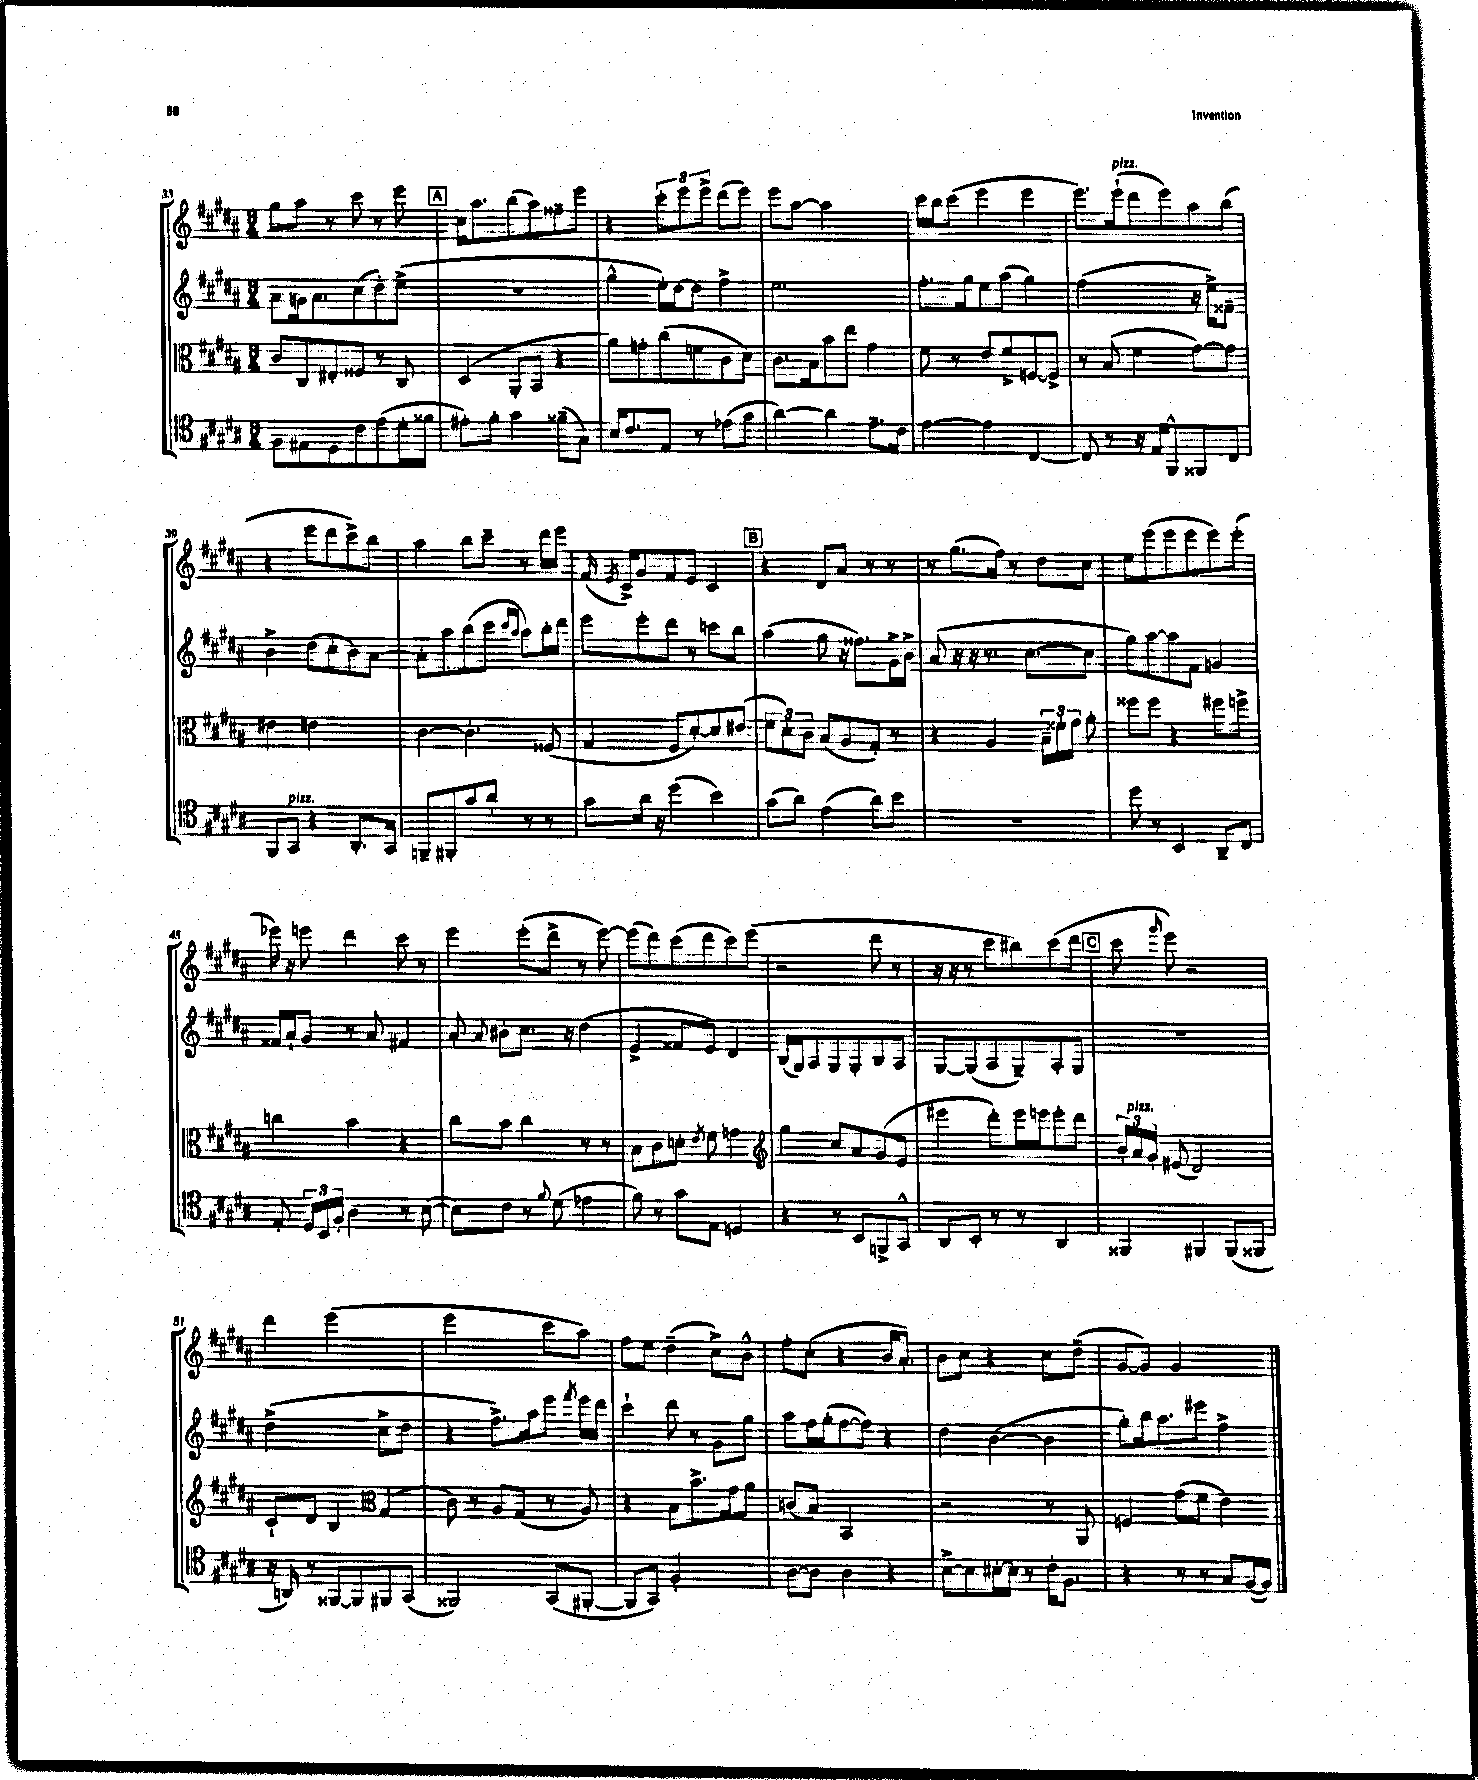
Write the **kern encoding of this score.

**kern	**kern	**kern	**kern
*staff4	*staff3	*staff2	*staff1
*clefC4	*clefC3	*clefG2	*clefG2
*k[f#c#g#d#a#]	*k[f#c#g#d#a#]	*k[f#c#g#d#a#]	*k[f#c#g#d#a#]
*M3/4	*M3/4	*M3/4	*M3/4
8F#	8c#	8a#	8gg#
8E#	8C#	16g	8aa#
.	.	8.a#	.
8D#	8E#'	.	8r
8c#	8F##	(8cc#	8ccc#
(8e	8r	8dd#')	8r
16d#'	8C#	(8ee^	8eee
16f##	.	.	.
=	=	=	=
8e#')	(4D#	2.r	16cc#
.	.	.	8.aa#
8f#'	.	.	.
4g#	8AA#'	.	(8bb
.	8BB	.	8aa#)
(8f##~	4r	.	8ff##~
8G#)	.	.	8eee
=	=	=	=
16B	8a#)	4gg#^^	4r
8.c#	.	.	.
.	8g'	.	.
8E	(8cc#	16ee')	12ccc#'
.	.	[16dd#	.
.	.	.	12eee
8r	8f	8dd#]	.
.	.	.	12eee^
(8e-	8c#	4ff#^	(8ddd#
8g#	8d#)	.	8eee)
=	=	=	=
[4a#)	8.c#	2.ee	8eee
.	.	.	[8aa#
.	16B	.	.
4a#]	8b	.	2aa#]
.	8ee	.	.
8.e~	4g#	.	.
16c#	.	.	.
=	=	=	=
[4e	8f#	8.ff#'	16ccc#
.	.	.	16bb
.	8r	.	(8ccc#
.	.	16gg#	.
4e]	8e	8ee	4eee
.	8f#^	(8aa#	.
[4C#	[8F	4gg#)	4eee
.	8F^]	.	.
=	=	=	=
8C#]	8r	(2ff#	8.eee)
8r	(8B	.	.
.	.	.	(16eee`
16r	4f#	.	8ddd#
16E	.	.	.
8FF#^^	.	.	8eee)
8FF##	[8g#)	16r	8aa#
.	.	16ee^)	.
8C#	8g#]	8f##~	(8bb
=	=	=	=
8FF#	4e#	4b^	4r
8GG#	.	.	.
4r	2e	(8dd#	8eee
.	.	8cc#'	8ddd#
8.AA#'	.	8b)	8ccc#^)
.	.	[8a#	8bb
16GG#	.	.	.
=	=	=	=
8FF~	[4c#	8a#']	4aa#
8FF#'	.	8aa#	.
8g#	4.c#']	(8bb	8bb
8a#'	.	8ccc#	8ccc#~
.	.	16qqccc#	.
.	.	16qqaa#	.
8r	.	8aa#)	8r
8r	(8F##	16bb'	16ddd#
.	.	16ddd#	16eee
=	=	=	=
8g#	4G#	8eee	(16f#
.	.	.	8qe
.	.	.	16c#^)
16a#	.	8eee'	8g#
16r	.	.	.
(4dd#	8F#	8ddd#	8f#
.	[8d#')	8r	8e
4b)	8d#]	8ccc	4c#
.	(8e#	8bb	.
=	=	=	=
(8g#	12f#	(4aa#	4r
.	12d#')	.	.
8a#)	.	.	.
.	12c#	.	.
(4e	(8B	8gg#	8d#
.	8A#	16r	8a#
.	.	8.ff##)	.
8a#)	8G#')	.	8r
8b	8r	16g#^	8r
.	.	16b^	.
=	=	=	=
2.r	4r	(8a#	8r
.	.	16r	(8.gg#
.	.	16r	.
.	4A#	8.r	.
.	.	.	16ff#)
.	.	.	8r
.	.	[8.cc#	.
.	24B~	.	8dd#
.	24f##'	.	.
.	24g#	.	.
.	8a#'	8cc#]	8cc#
=	=	=	=
8dd#	8ff##	8gg#)	8ee
8r	8ff##	[8aa#	(8eee
4BB	4r	8aa#]	8eee
.	.	8f#	8eee
8AA#~	8ff#	4g	8eee)
8C#	8ff^	.	(8eee'
=	=	=	=
8E'	4cc	16f##	16eee-)
.	.	16a#`	16r
24D#	.	8g#	8eee
24BB	.	.	.
24F#'	.	.	.
4A#	4b	8r	4ddd#
.	.	8a#	.
8r	4r	4f#	8ccc#
([8B	.	.	8r
=	=	=	=
8B])	8cc#	8a#'	4eee
.	.	8qqa#	.
8c#	8b	8b#'	.
8r	4cc#	8.cc#	(8eee'
8qqf#	.	.	.
(8d#	.	.	8ddd#^
.	.	16r	.
4e-	8r	(4dd#	8r
.	8r	.	[8eee)
=	=	=	=
8f#)	8B	4e^	(8eee]
8r	8c#	.	8ddd#)
8g#	8d'	8f##	(8ccc#
.	8qe	.	.
8E	8f#	8e)	8ddd#
4D	4g	4d#	8ccc#)
.	.	.	(8eee
=	=	=	=
*	*clefG2	*	*
4r	4gg#	(16B	2r
.	.	16G#)	.
.	.	8A#	.
8r	8cc#	8G#	.
8BB	8a#	8G#'	.
8FF^	(8g#	8B	8ddd#
8GG#^^	8e	8A#	8r
=	=	=	=
8AA#	4eee#	[8G#	16r
.	.	.	16r
8BB'	.	(8G#]	8r
8r	8ddd#')	8A#	8ccc#
8r	16eee#	8G#~)	8bb#)
.	16eee	.	.
4AA#	8eee'	8A#'	(8ccc#
.	8ddd#	8G#	8ddd#
=	=	=	=
4FF##	24b'	2.r	8ccc#
.	24a#	.	.
.	24g#'	.	.
.	.	.	16qqggg#
.	(8e#	.	8eee)
4FF#	2d#)	.	2r
(8FF#	.	.	.
8FF##	.	.	.
=	=	=	=
16r	8c#`	(2dd#^	4ddd#
16AA)	.	.	.
8r	8d#	.	.
[8FF##	4B	.	(2eee
8FF##]	.	.	.
*	*clefC3	*	*
8FF#	(4G#	8cc#^	.
(8GG#	.	8dd#	.
=	=	=	=
2FF##)	8c#)	4r	2eee
.	8r	.	.
.	8A#	8.ff#^)	.
.	(8G#	.	.
.	.	16aa#	.
(8GG#	8r	8eee	8ccc#
.	.	8qfff#	.
[8FF#'	8A#)	16eee	8aa#)
.	.	16ddd#	.
=	=	=	=
8FF#]	4r	4ccc#`	8ff#
8GG#)	.	.	8ee
2F#'	8B	8ddd#	(4dd#~
.	8.b^	8r	.
.	.	8g#	8cc#^)
.	16g#	.	.
.	8a#	8gg#	8b^^
=	=	=	=
[8A#	(8c	8aa#	8ff#'
8A#]	8B)	16ff#	(8cc#'
.	.	(16gg#'	.
4A#	2BB	[8ff#	4r
.	.	8ff#])	.
4r	.	4r	16b
.	.	.	8.a#')
=	=	=	=
[8B^	2r	4dd#	8b
8B]	.	.	8cc#
[16B#'	.	([4b	4r
16B#]	.	.	.
8r	.	.	.
16c#'	8r	4b]	8cc#
8.F#	.	.	.
.	8AA#	.	(8dd#~
=	=	=	=
4r	4F	8gg#')	[8g#
.	.	16bb	8g#])
.	.	8.aa#	.
8r	(8g#	.	2g#
8r	8f#	8eee#	.
8G#	4e)	4ff#^	.
([16F#	.	.	.
16F#])	.	.	.
==	==	==	==
*-	*-	*-	*-
